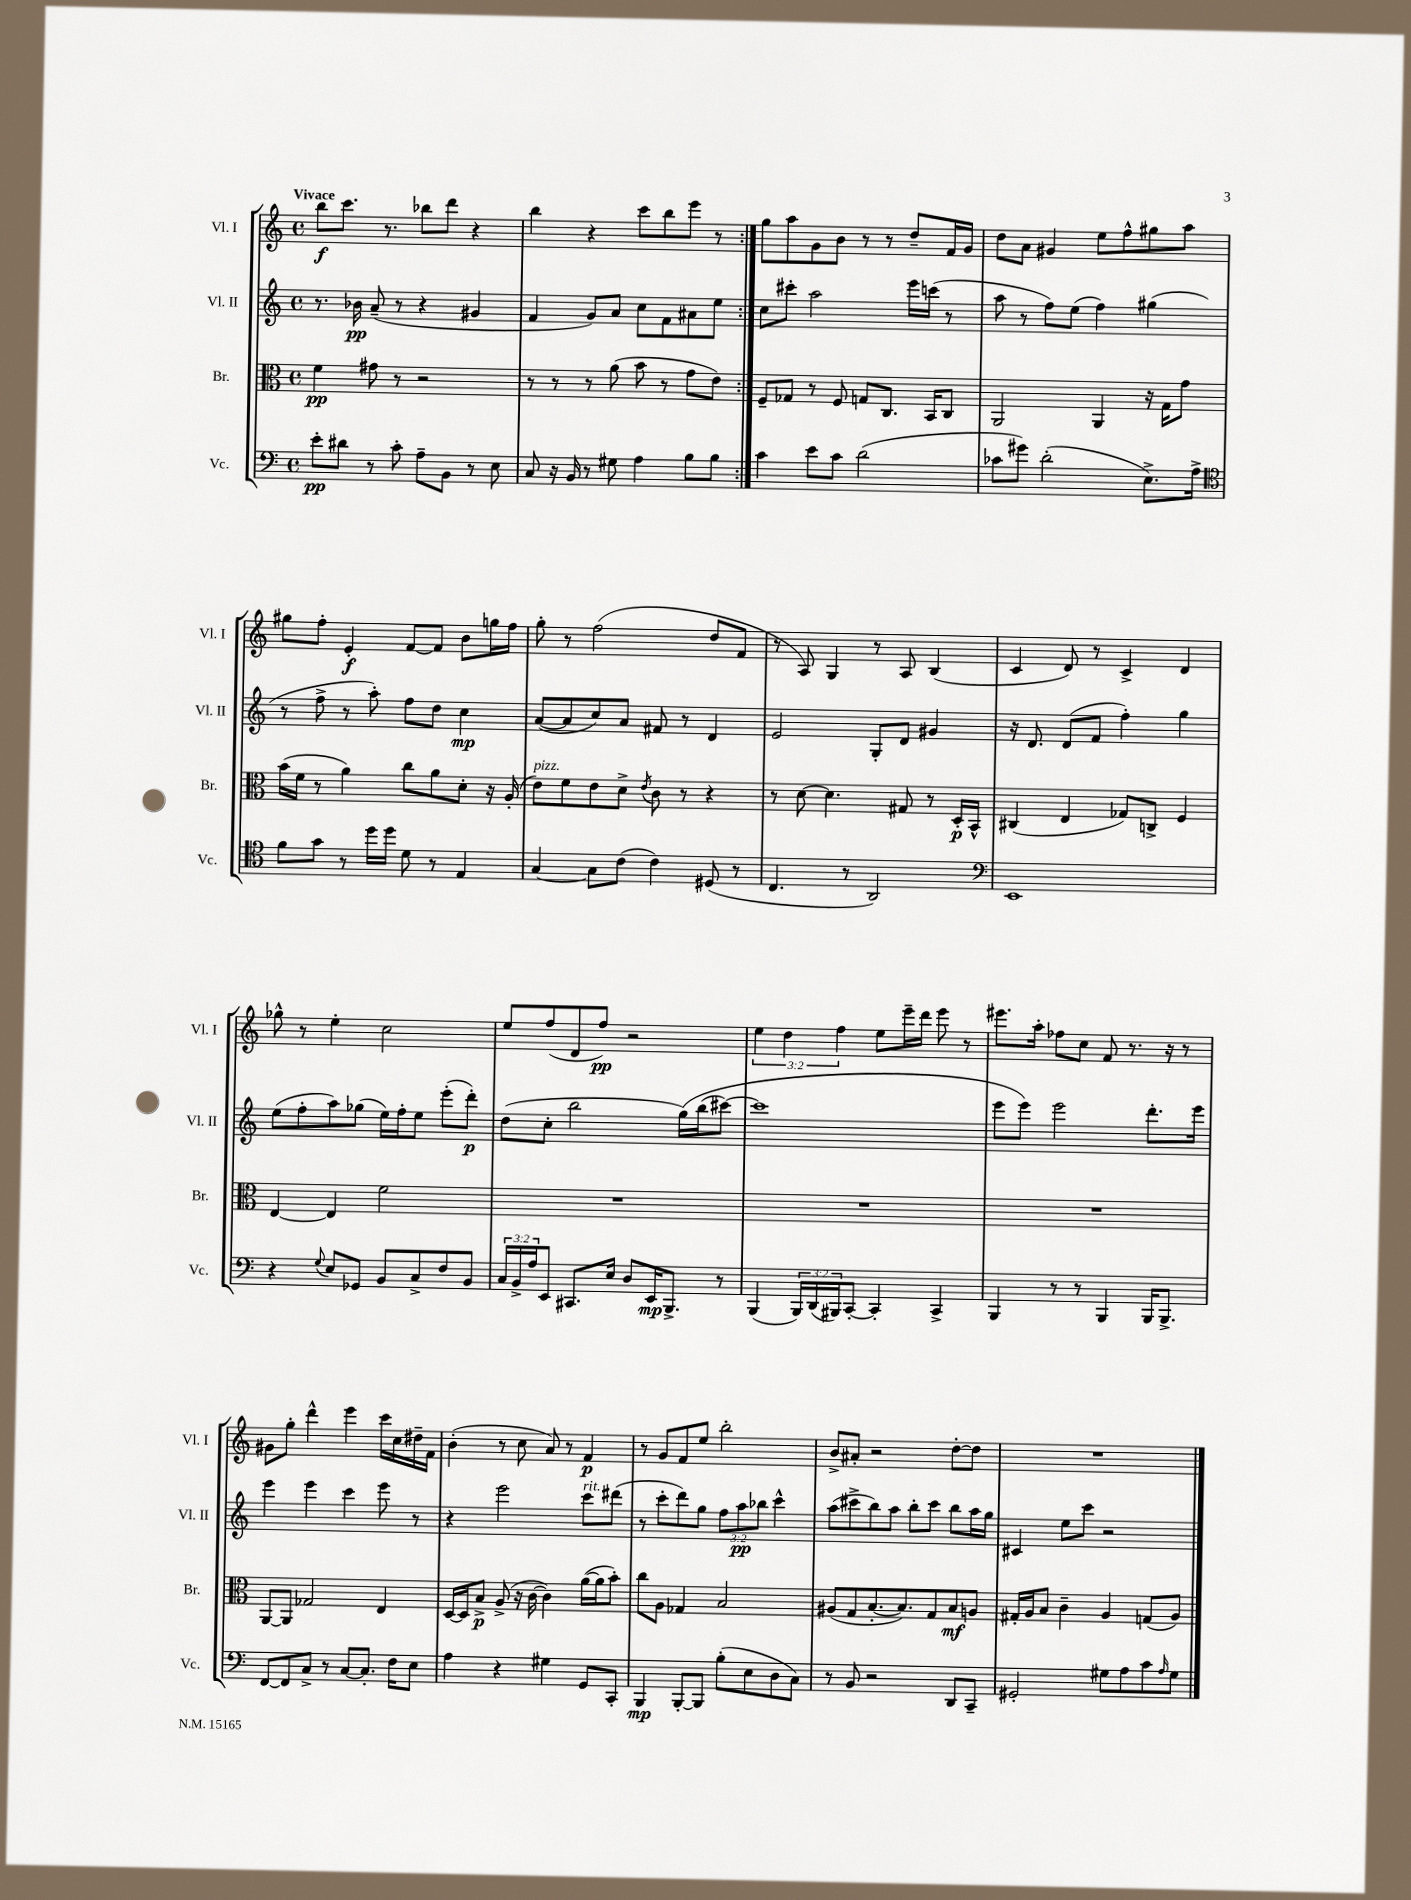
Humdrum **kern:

**kern	**dynam	**kern	**dynam	**kern	**dynam	**kern	**dynam
*part4	*part4	*part3	*part3	*part2	*part2	*part1	*part1
*staff4	*staff4	*staff3	*staff3	*staff2	*staff2	*staff1	*staff1
*I"Vc.	*	*I"Br.	*	*I"Vl. II	*	*I"Vl. I	*
*I'Vc.	*	*I'Br.	*	*I'Vl. II	*	*I'Vl. I	*
*clefF4	*	*clefC3	*	*clefG2	*	*clefG2	*
*k[]	*	*k[]	*	*k[]	*	*k[]	*
*M4/4	*	*M4/4	*	*M4/4	*	*M4/4	*
*met(c)	*	*met(c)	*	*met(c)	*	*met(c)	*
=1	=1	=1	=1	=1	=1	=1	=1
!	!	!	!	!	!	!LO:TX:a:B:t=Vivace	!
8e'\L	pp	4f\	pp	8.r	.	8bb\L	f
8d#X\J	.	.	.	.	.	8.ccc\J	.
.	.	.	.	16b-X\	pp	.	.
8r	.	8g#X\	.	(8a~/	.	.	.
.	.	.	.	.	.	8.r	.
8c'\	.	8r	.	8r	.	.	.
8A~\L	.	2r	.	4r	.	8bb-X\L	.
8BB\J	.	.	.	.	.	8ddd\J	.
8r	.	.	.	4g#X/	.	4r	.
8E\	.	.	.	.	.	.	.
=2	=2	=2	=2	=2	=2	=2	=2
8C/	.	8r	.	4f/	.	4bb\	.
16r	.	8r	.	.	.	.	.
16BB/	.	.	.	.	.	.	.
8r	.	8r	.	8g/L)	.	4r	.
8G#X\	.	(8a\	.	8a/J	.	.	.
4A\	.	8b\	.	8cc\L	.	8ccc\L	.
.	.	8r	.	8f\	.	8bb\	.
8B\L	.	8g\L	.	8a#X\	.	8eee\J	.
8B\J	.	8e\J)	.	8ee\J	.	8r	.
=3:|!	=3:|!	=3:|!	=3:|!	=3:|!	=3:|!	=3:|!	=3:|!
4c\	.	8F~/L	.	8cc\L	.	8gg\L	.
.	.	8G-X/J	.	8ccc#X'\J	.	8aa\	.
8e\L	.	8r	.	2aa\	.	8g\	.
8c\J	.	8F/	.	.	.	8b\J	.
(2d\	.	8Gn/L	.	.	.	8r	.
.	.	8.C/J	.	.	.	8r	.
.	.	.	.	16eee\LL	.	8dd~/L	.
.	.	16BB/KL	.	(16cccn\JJ	.	.	.
.	.	8C/J	.	8r	.	16f/L	.
.	.	.	.	.	.	16g/JJ	.
=4	=4	=4	=4	=4	=4	=4	=4
8c-X\L	.	2AA/	.	8aa\	.	8dd\L	.
8g#X\J)	.	.	.	8r	.	8a\J	.
(2d'\	.	.	.	8ff\L)	.	4g#X/	.
.	.	.	.	(8ee\J	.	.	.
.	.	4AA/	.	4ff\)	.	8ee\L	.
.	.	.	.	.	.	8ff^^\	.
8.E^\L)	.	16r	.	(4gg#X\	.	8gg#X\	.
.	.	16G\KL	.	.	.	.	.
.	.	8g\J	.	.	.	8aa\J	.
16A^\Jk	.	.	.	.	.	.	.
!!LO:LB:g=z
=5	=5	=5	=5	=5	=5	=5	=5
*clefC4	*	*	*	*	*	*	*
8f\L	.	(16b\LL	.	8r	.	8gg#X\L	.
.	.	16f\JJ	.	.	.	.	.
8g\J	.	8r	.	8ff^\	.	8ff'\J	.
8r	.	4a\)	.	8r	.	4e'/	f
16dd\LL	.	.	.	8aa'\)	.	.	.
16dd\JJ	.	.	.	.	.	.	.
8d\	.	8cc\L	.	8ff\L	.	[8f/L	.
8r	.	8a\	.	8dd\J	.	8f/J]	.
4E/	.	8d'\J	.	4cc\	mp	8b\L	.
.	.	16r	.	.	.	16ggn\L	.
.	.	(16A'/	.	.	.	16ff\JJ	.
=6	=6	=6	=6	=6	=6	=6	=6
!	!	!LO:TX:a:i:t=pizz.	!	!	!	!	!
[4G/	.	8e\L)	.	([8a/L	.	8gg'\	.
.	.	8f\	.	8a/]	.	8r	.
8G\L]	.	8e\	.	8cc/)	.	(2ff\	.
(8c\J	.	8d^\J	.	8a/J	.	.	.
.	.	8qe/	.	.	.	.	.
4c\)	.	8c\	.	8f#X/	.	.	.
.	.	8r	.	8r	.	.	.
(8D#X/	.	4r	.	4d/	.	8dd/L	.
8r	.	.	.	.	.	8f/J	.
=7	=7	=7	=7	=7	=7	=7	=7
4.C/	.	8r	.	2e/	.	8r	.
.	.	[8d\	.	.	.	8A/)	.
.	.	4.d\]	.	.	.	4G/	.
8r	.	.	.	.	.	.	.
2AA/)	.	.	.	8G'/L	.	8r	.
.	.	8G#X/	.	8d/J	.	8A/	.
.	.	8r	.	4g#X/	.	(4B/	.
.	.	16D'/LL	p	.	.	.	.
.	.	16BB^^/JJ	.	.	.	.	.
=8	=8	=8	=8	=8	=8	=8	=8
*clefF4	*	*	*	*	*	*	*
1EE	.	(4C#X/	.	16r	.	4c/	.
.	.	.	.	8.d/	.	.	.
.	.	4E/	.	(8d/L	.	8d/)	.
.	.	.	.	8f/J	.	8r	.
.	.	8G-X/L)	.	4ff'\)	.	4c^/	.
.	.	8Cn^/J	.	.	.	.	.
.	.	4F/	.	4gg\	.	4d/	.
!!LO:LB:g=z
=9	=9	=9	=9	=9	=9	=9	=9
4r	.	[4E/	.	(8ee\L	.	8gg-X^^\	.
.	.	.	.	8ff'\	.	8r	.
8qqG/	.	.	.	.	.	.	.
8E/L	.	4E/]	.	8aa\)	.	4ee'\	.
8GG-X/J	.	.	.	(8gg-X\J	.	.	.
8BB/L	.	2f\	.	16ee\LL)	.	2cc\	.
.	.	.	.	16ff'\J	.	.	.
8C^/	.	.	.	8ee\J	.	.	.
8F/	.	.	.	(8eee'\L	.	.	.
8BB/J	.	.	.	8ddd'\J)	p	.	.
=10	=10	=10	=10	=10	=10	=10	=10
24C/LL	.	1r	.	(8dd\L	.	8ee/L	.
24BB^/	.	.	.	.	.	.	.
24A/J	.	.	.	.	.	.	.
8EE/J	.	.	.	8cc'\J	.	(8ff/	.
8.CC#X/L	.	.	.	2bb\	.	8d/	.
.	.	.	.	.	.	8ff/J)	pp
16E/Jk	.	.	.	.	.	.	.
8D/L	.	.	.	.	.	2r	.
16EE/K	mp	.	.	.	.	.	.
8.BBB^/J	.	.	.	.	.	.	.
.	.	.	.	(16gg\LL)	.	.	.
.	.	.	.	(16bb\J	.	.	.
8r	.	.	.	[8ccc#X\J)	.	.	.
=11	=11	=11	=11	=11	=11	=11	=11
(4BBB/	.	1r	.	1ccc#]	.	6ee\	.
.	.	.	.	.	.	6dd\	.
24BBB/LL)	.	.	.	.	.	.	.
(24DD/	.	.	.	.	.	.	.
24BBB#X/J)	.	.	.	.	.	6ff\	.
[8CC'/J	.	.	.	.	.	.	.
4CC'/]	.	.	.	.	.	8ee\L	.
.	.	.	.	.	.	16eee~\L	.
.	.	.	.	.	.	16ddd\JJ	.
4CC^/	.	.	.	.	.	8eee\	.
.	.	.	.	.	.	8r	.
=12	=12	=12	=12	=12	=12	=12	=12
4BBB/	.	1r	.	8eee\L	.	8.eee#X\L	.
.	.	.	.	8eee\J)	.	.	.
.	.	.	.	.	.	16aa'\Jk	.
8r	.	.	.	2eee\	.	8ff-X\L	.
8r	.	.	.	.	.	8cc\J	.
4BBB/	.	.	.	.	.	8f/	.
.	.	.	.	.	.	8.r	.
16BBB/KL	.	.	.	8.ddd'\L	.	.	.
8.BBB^/J	.	.	.	.	.	16r	.
.	.	.	.	.	.	8r	.
.	.	.	.	16eee\Jk	.	.	.
!!LO:LB:g=z
=13	=13	=13	=13	=13	=13	=13	=13
[8FF/L	.	[8AA/L	.	4eee\	.	8g#X\L	.
8FF/]	.	8AA/J]	.	.	.	8gg'\J	.
8C^/J	.	2G-X/	.	4eee\	.	4ddd^^\	.
8r	.	.	.	.	.	.	.
[8C/L	.	.	.	4ccc\	.	4eee\	.
8.C'/J]	.	.	.	.	.	.	.
.	.	4E/	.	8eee\	.	16ccc\LL	.
16F\KL	.	.	.	.	.	16cc\	.
8E\J	.	.	.	8r	.	16dd#X~\	.
.	.	.	.	.	.	16f\JJ	.
=14	=14	=14	=14	=14	=14	=14	=14
4A\	.	[16D/LL	.	4r	.	(4b'\	.
.	.	16D/J]	.	.	.	.	.
.	.	8B^/J	p	.	.	.	.
4r	.	(8A^/	.	2eee\	.	8r	.
.	.	16r	.	.	.	8cc\	.
.	.	[16c\	.	.	.	.	.
4G#X\	.	4c\])	.	.	.	8a/)	.
.	.	.	.	.	.	8r	.
!	!	!	!	!LO:TX:a:i:t=rit.	!	!	!
8GG/L	.	([16a\LL	.	8ccc\L	.	4f/	p
.	.	16a\J]	.	.	.	.	.
8CC'/J	.	8b'\J)	.	(8ddd#X\J	.	.	.
=15	=15	=15	=15	=15	=15	=15	=15
4BBB/	mp	8cc\L	.	8r	.	8r	.
.	.	8A\J	.	8ccc'\L	.	8g/L	.
[8BBB'/L	.	4G-X/	.	8ddd\)	.	8f/	.
8BBB/J]	.	.	.	8gg\J	.	8ee/J	.
(8B'\L	.	2B/	.	12ff\L	.	2bb'\	.
.	.	.	.	12aa\	pp	.	.
8E\	.	.	.	.	.	.	.
.	.	.	.	12bb-X\J	.	.	.
8D\	.	.	.	4ccc^^\	.	.	.
8C\J)	.	.	.	.	.	.	.
=16	=16	=16	=16	=16	=16	=16	=16
8r	.	(8A#X/L	.	(8aa\L	.	8b^/L	.
8BB/	.	8G/	.	8ccc#X^\	.	8a#X'/J	.
2r	.	[8.B'/	.	8bb\)	.	2r	.
.	.	.	.	8aa\J	.	.	.
.	.	8.B/])	.	.	.	.	.
.	.	.	.	8bb'\L	.	.	.
.	.	8G/	.	8ccc#\J	.	.	.
8DD/L	.	8B/	mf	8bb\L	.	[8dd'\L	.
8CC~/J	.	8An/J	.	16aa\L	.	8dd\J]	.
.	.	.	.	16gg\JJ	.	.	.
=17	=17	=17	=17	=17	=17	=17	=17
2GG#X'/	.	16G#X'/LL	.	4c#X/	.	1r	.
.	.	16A/J	.	.	.	.	.
.	.	8B/J	.	.	.	.	.
.	.	4c~\	.	8ee\L	.	.	.
.	.	.	.	8ccc\J	.	.	.
8G#X\L	.	4A/	.	2r	.	.	.
8A\	.	.	.	.	.	.	.
8c\	.	(8Gn/L	.	.	.	.	.
16qqA/	.	.	.	.	.	.	.
8G#\J	.	8A/J)	.	.	.	.	.
==	==	==	==	==	==	==	==
*-	*-	*-	*-	*-	*-	*-	*-
